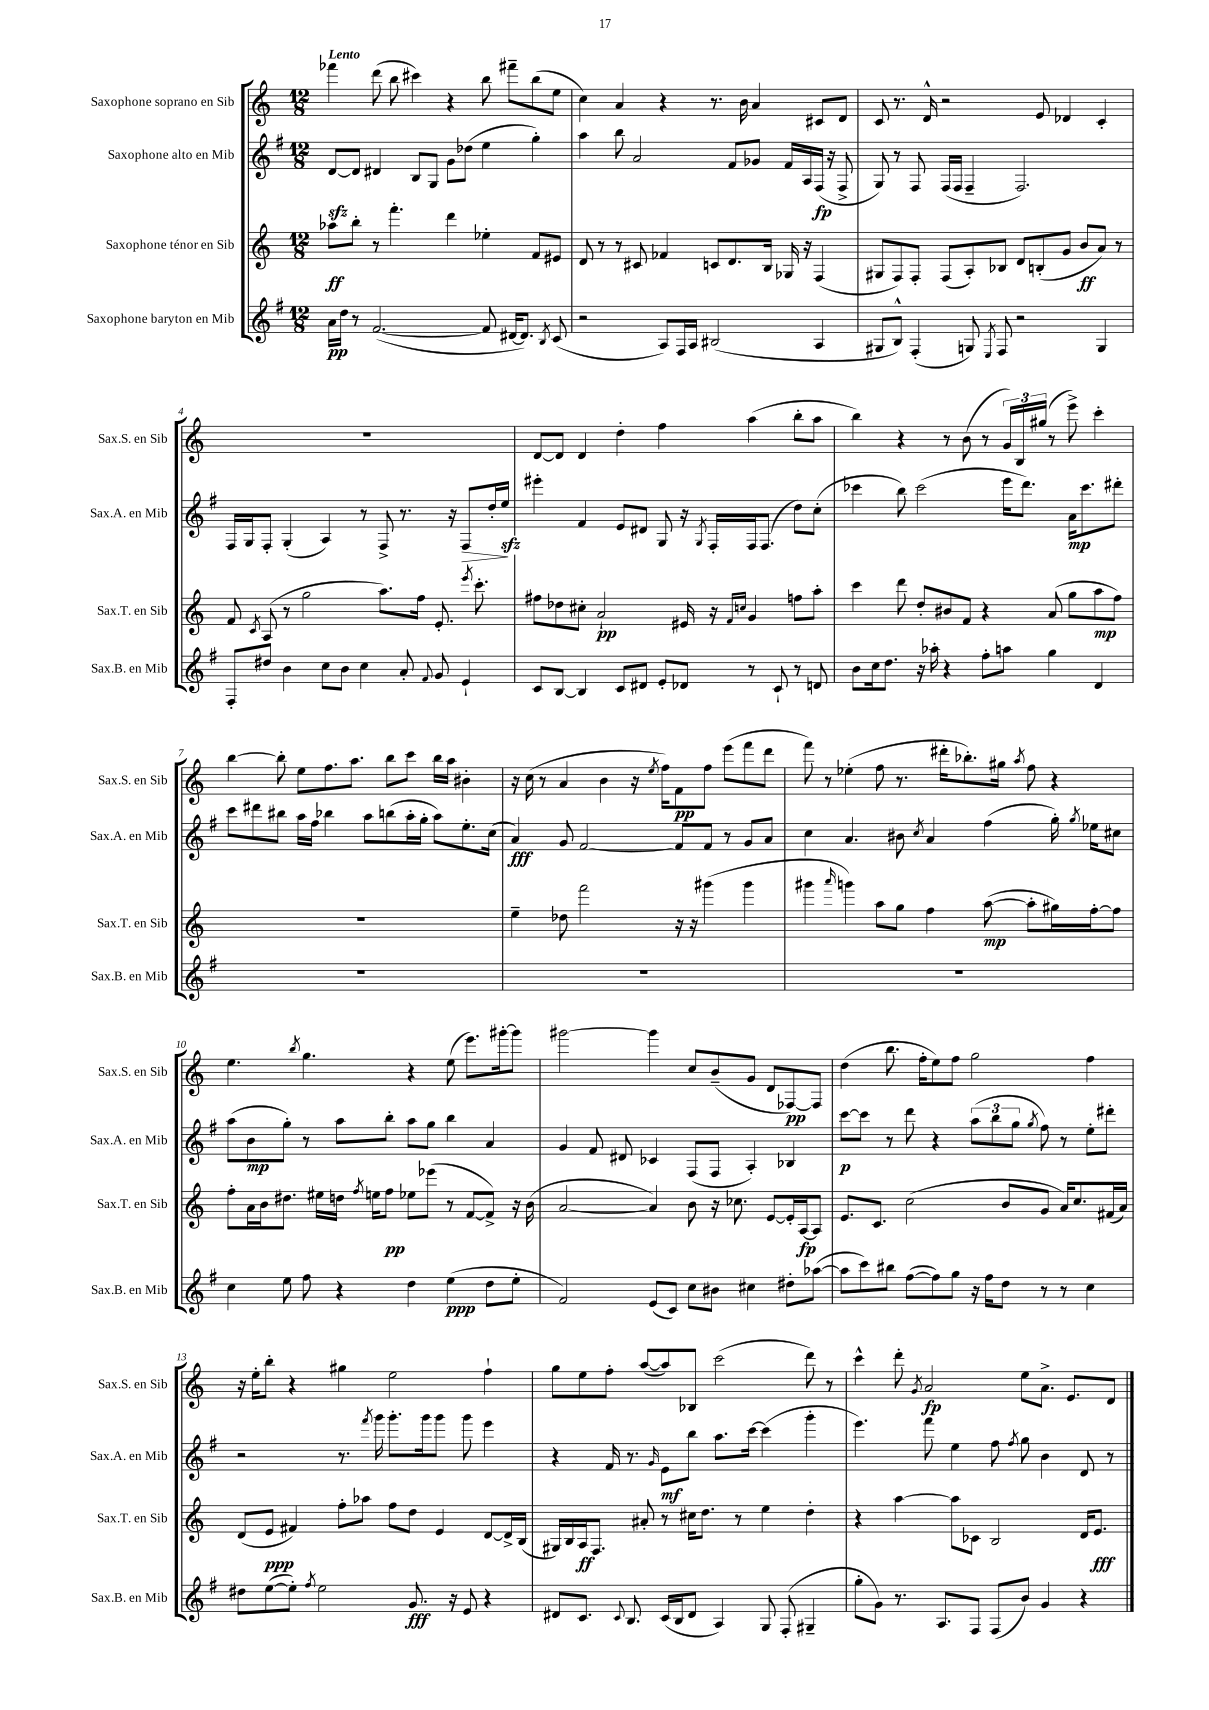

**kern	**kern	**kern	**kern
*staff4	*staff3	*staff2	*staff1
*clefG2	*clefG2	*clefG2	*clefG2
*k[f#]	*k[]	*k[f#]	*k[]
*M12/8	*M12/8	*M12/8	*M12/8
16a\LL	8aa-\L	[8d/L	4fff-\
16dd\JJ	.	.	.
8r	8bb'\J	8d/]J	.
([2.f#/	8r	4d#/	(8ddd\
.	4.fff'\	.	8bb\
.	.	8B/L	4ccc#\)
.	.	8G/J	.
.	4ddd\	8g\L	4r
.	.	(8dd-\J	.
8f#/]	4ee-'\	4ee\	8bb\
[16d#/LK	.	.	8fff#~\L
8.d#/]J)	.	.	.
.	8f/L	4gg'\)	(8bb\
8qB/	.	.	.
(8c/	8e#/J	.	8ee\J
=	=	=	=
2r	8d/	4aa\	4cc\)
.	8r	.	.
.	8r	8bb\	4a/
.	8c#/	2a/	.
8A/L)	4f-/	.	4r
16F#/L	.	.	.
16A/JJ	.	.	.
(2B#/	8c/L	.	8.r
.	8.d/	8f#/L	.
.	.	.	16b\
.	.	8g-/J	4a/
.	16B/Jk	.	.
.	16G-/	16f#/LL	.
.	16r	16A/	.
4A/	(4F/	(16F#/JJ	8c#/L
.	.	16r	.
.	.	8F#^/	8d/J
=	=	=	=
8G#/L	8G#/L	8G/)	8c/
8B^^/J)	8F/)	8r	8.r
(4F#'/	8F'/J	8F#/	.
.	.	.	16d^^/
.	(8F/L	(16F#/LL	2r
.	.	16F#/JJ	.
8G/)	8A'/)	4F#~/	.
8qE/	.	.	.
8F#/	8B-/J	.	.
2r	8d/L	2.F#/)	.
.	(8B'/	.	8e/
.	8g/J	.	4d-/
.	8b/L	.	.
4G/	8a/J)	.	4c'/
.	8r	.	.
=	=	=	=
8F#'/L	8f/	16F#/LL	1.r
.	.	16G/J	.
.	8qc/	.	.
8dd#/J	(8A/	8F#'/J	.
4b\	8r	(4G'/	.
.	2gg\	.	.
8cc\L	.	4A/)	.
8b\J	.	.	.
4cc\	.	8r	.
.	8.aa\L)	8F#^/	.
8a'/	.	8.r	.
.	16ff\Jk	.	.
8qqf#/	.	.	.
8g/	8.e'/	.	.
.	.	16r	.
4e`/	.	8F#/L	.
.	8qeee/	.	.
.	8.ccc'\	.	.
.	.	16dd'/L	.
.	.	16ee/JJ	.
=	=	=	=
8c/L	8ff#\L	4eee#'\	[8d/L
[8B/J	8dd-\	.	8d/]J
4B/]	8cc#'\J	4f#/	4d/
.	2a`/	.	.
8c/L	.	8e/L	4dd'\
8d#/J	.	8d#/J	.
8e'/L	.	8G/	4ff\
8d-/J	16e#/	16r	.
.	.	8qG/	.
.	16r	16F#'/LL	.
.	16qqf/LL	.	.
.	16qqcc/JJ	.	.
8r	4g/	16F#/J	(4aa\
.	.	(8.F#/J	.
8c`/	.	.	.
8r	8ff\L	8dd\L)	8bb'\L
8d/	8aa'\J	(8cc'\J	8aa\J
=	=	=	=
8b\L	4ccc\	4ccc-\	4bb\)
16cc\k	.	.	.
8.dd\J	.	.	.
.	8ddd\	8bb\)	4r
16r	8dd'/L	(2ccc-\	.
16aa-'\	.	.	.
4r	8b#/	.	8r
.	8f/J	.	(8b\
8ff#'\L	4r	.	8r
8aa\J	.	16eee\LK	24g/LL)
.	.	.	24B/
.	.	8.ddd\J)	.
.	.	.	(24gg#/JJ
4gg\	(8a/	.	8r
.	8gg\L	16a\LK	8eee^\)
.	.	8.ccc-\	.
4d/	8aa\	.	4ccc'\
.	8ff\J)	8ddd#'\J	.
=	=	=	=
1.r	1.r	8ccc\L	[4bb\
.	.	8ddd#\	.
.	.	8bb#\J	8bb'\]
.	.	16aa\LL	8ee\L
.	.	16ff#\JJ	.
.	.	4bb-\	8.ff\
.	.	.	8.aa\J
.	.	8aa\L	.
.	.	(8bb\	8bb\L
.	.	16aa'\L	8ccc\J
.	.	16gg'\JJ	.
.	.	8aa\L)	16bb\LL
.	.	.	16aa\JJ
.	.	8.ee'\	4b#'\
.	.	(16cc\Jk	.
=	=	=	=
1.r	4ee~\	4a/)	16r
.	.	.	(16cc\
.	.	.	8r
.	8dd-\	8g/	4a/
.	2fff\	[2f#/	.
.	.	.	4b\
.	.	.	16r
.	.	.	8qee/
.	.	.	16ff\LK)
.	16r	8f#/]L	8f\
.	16r	.	.
.	(4ggg#\	8f#/J	8ff\J
.	.	8r	(8eee\L
.	4ggg#\	8g/L	8fff\
.	.	8a/J	8ddd\J
=	=	=	=
1.r	4ggg#\	4cc\	8fff\)
.	.	.	8r
.	16qqaaa/	.	.
.	4ggg\)	4.a/	(4ee-'\
.	8aa\L	.	8ff\
.	8gg\J	8b#\	8.r
.	.	8qcc/	.
.	4ff\	4a/	.
.	.	.	16ddd#'\LK
.	.	.	8.bb-'\)
.	([8aa\	(4ff#\	.
.	.	.	16gg#\Jk
.	.	.	8qaa/
.	8aa'\]L	.	8ff\
.	16gg#\L)	16gg'\)	4r
.	.	8qgg/	.
.	[16ff'\J	16ee-\LK	.
.	8ff\]J	8cc#\J	.
=	=	=	=
4cc\	8ff'\L	(8aa\L	4.ee\
.	16a\L	8b\	.
.	16b\J	.	.
8ee\	8.dd#\J	8gg'\J)	.
.	.	.	8qbb/
8ff#\	.	8r	4.gg\
.	16ee#\LL	.	.
4r	16dd\JJ	8aa\L	.
.	8qff/	.	.
.	16ee\LK	.	.
.	8ff\J	8bb'\J	.
4dd\	8ee-\L	8aa\L	4r
.	(8eee-\J	8gg\J	.
(4ee\	8r	4bb\	(8ee\
.	[8f/L	.	8.eee\L)
8dd\L	8f^/]J)	4a/	.
.	.	.	[16ggg#'\k
8ee'\J	16r	.	8ggg#\]J
.	(16b\	.	.
=	=	=	=
2f#/)	[2a/	4g/	[2ggg#\
.	.	8f#/	.
.	.	8d#/	.
(8e/L	4a/])	4c-/	4ggg#\]
8c/J)	.	.	.
8cc\L	8b\	(8F#/L	8cc/L
8b#\J	16r	8F#/J	(8b~/
.	8.cc-\	.	.
4cc#\	.	4A'/)	8g/J
.	[8e/L	.	8d/L
8dd#'\L	16e'/]L	4B-/	[8F-/)
.	[16A/J	.	.
([8aa-\J	8A/]J	.	8F-/]J
=	=	=	=
8aa-\]L	8.e/L	[8ccc\L	(4dd\
8ccc\)	.	8ccc\]J	.
.	8.c/J	.	.
8bb#\J	.	8r	8.bb\
([8ff#\L	(2cc\	8ddd\	.
.	.	.	16ff'\LK
8ff#\])	.	4r	8ee\)
8gg\J	.	.	8ff\J
16r	.	(12aa\L	2gg\
16ff#\LK	.	.	.
.	.	12bb\	.
8dd\J	8b/L	.	.
.	.	12gg\J	.
.	.	8qgg/	.
8r	8g/J	8ff#\)	.
8r	16a/LK)	8r	.
.	8.cc/	.	.
4cc\	.	8ee'\L	4ff\
.	(16f#/L	8ddd#'\J	.
.	16a/JJ)	.	.
=	=	=	=
8dd#\L	(8d/L	2r	16r
.	.	.	16ee'\LK
([8ee\	8e/J	.	8bb'\J
8ee'\]J)	4f#/)	.	4r
8qff#/	.	.	.
2ee\	.	.	.
.	8ff'\L	8.r	4gg#\
.	8aa-\J	.	.
.	.	8qfff#/	.
.	.	16ggg\	.
.	8ff\L	8.ggg'\L	2ee\
8.g/	8dd\J	.	.
.	.	16ggg\k	.
.	4e/	8ggg\J	.
16r	.	.	.
8e/	.	8ggg\	.
4r	[8d/L	4eee\	4ff`\
.	16d^/]L	.	.
.	(16B/JJ	.	.
=	=	=	=
8d#/L	16G#/LL)	4r	8gg\L
.	16B/	.	.
8.c/J	16A/J	.	8ee\
.	8.F/J	.	.
.	.	16f#/	8ff'\J
8qqc/	.	.	.
8.B/	.	8.r	.
.	8a#'/	.	([8aa/L
.	.	16qqg/	.
(16c/LL	8r	8e\L	8aa/])
16B/J	.	.	.
8d#/J	16cc#\LK	8bb\J	8B-/J
.	8.dd\J	.	.
4A/)	.	8.aa\L	(2ccc\
.	8r	.	.
.	.	[16ccc\Jk	.
8G/	4ee\	(4ccc\]	.
(8F#'/	.	.	.
4G#~/	4dd'\	4ggg'\	8ddd\)
.	.	.	8r
=	=	=	=
8gg'\L	4r	4.eee\)	4ccc^^\
8g\J)	.	.	.
8.r	[4aa\	.	8ddd'\
.	.	.	8qg/
.	.	8fff#\	2a/
8.A/L	.	.	.
.	8aa\]L	4ee\	.
8F#/J	8c-\J	.	.
(8F#/L	2B/	8ff#\	.
.	.	8qff#/	.
8b/J)	.	8gg\	8ee\L
4g/	.	4b\	8.a^\J
.	.	.	8.e/L
4r	16d/LK	8d/	.
.	8.e/J	.	.
.	.	8r	8d/J
==	==	==	==
*-	*-	*-	*-
